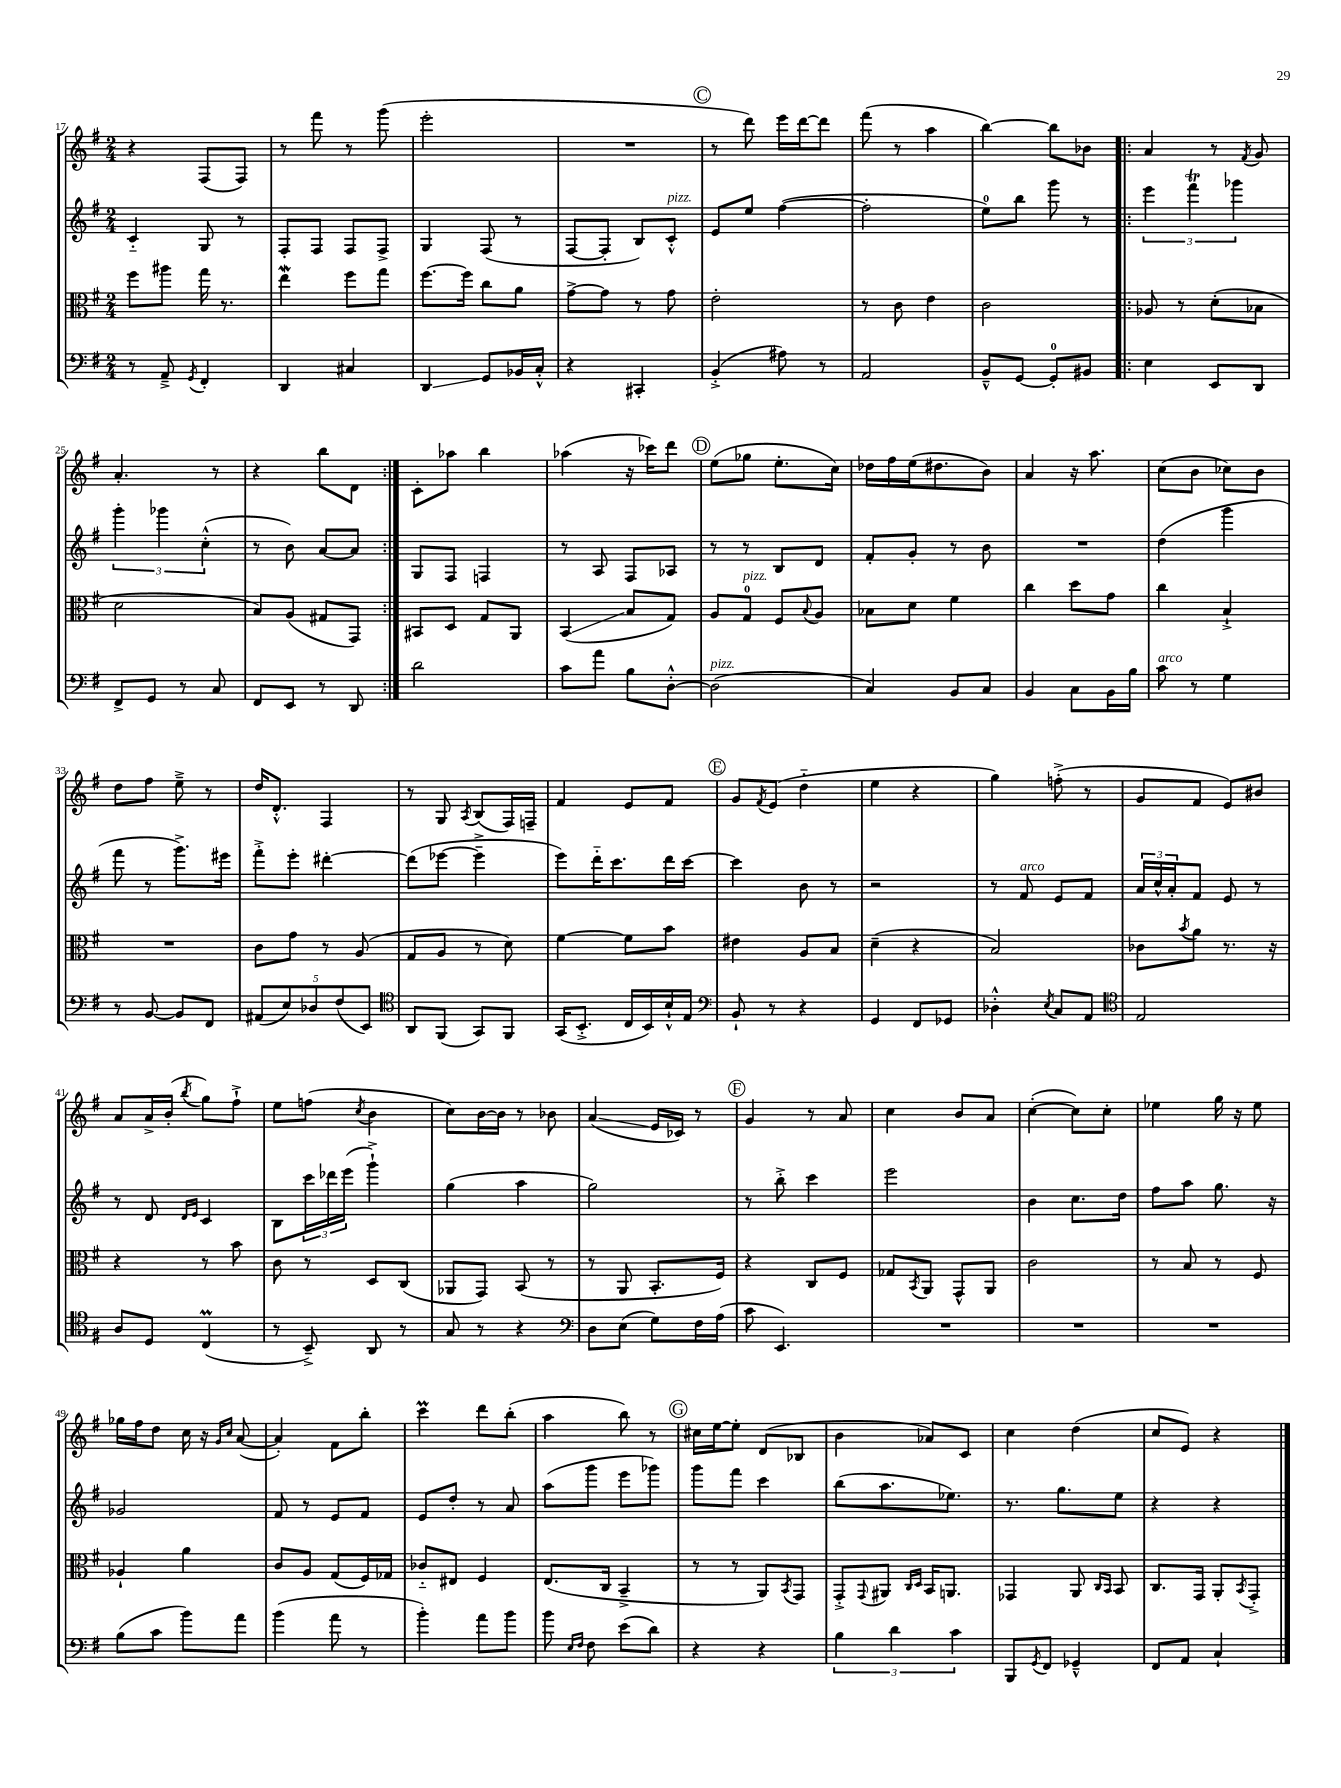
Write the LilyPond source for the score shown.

<<
\new StaffGroup <<
\new Staff = "s0" {
    \clef treble \key g \major \numericTimeSignature \time 2/4
    r4 fis8( fis8) |
    r8 fis'''8 r8 g'''8( |
    e'''2-. |
    R2 |
    \mark \markup { \circle "C" } r8 d'''8) e'''16 d'''16~ d'''8 |
    fis'''8( r8 a''4 |
    b''4~) b''8 bes'8 |
    \repeat volta 2 { a'4 r8 \acciaccatura { fis'8 } g'8 |
    a'4.-. r8 |
    r4 b''8 d'8 | }
    c'8-. aes''8 b''4 |
    aes''4( r16 ces'''16) d'''8 |
    \mark \markup { \circle "D" } e''8( ges''8 e''8.-. c''16) |
    des''16 fis''16 e''16( dis''8. b'8) |
    a'4 r16 a''8. |
    c''8( b'8 ces''8) b'8 |
    d''8 fis''8 e''8---> r8 |
    d''16 d'8.-.-^ fis4 |
    r8 g8 \acciaccatura { a8 } b8( fis16) f16-- |
    fis'4 e'8 fis'8 |
    \mark \markup { \circle "E" } g'8 \acciaccatura { fis'8 } e'8( d''4-_ |
    e''4 r4 |
    g''4) f''8-.->( r8 |
    g'8 fis'8 e'8) bis'8 |
    a'8 a'16-> b'16-.( \acciaccatura { b''8 } g''8) fis''8-!-> |
    e''8 f''8( \acciaccatura { c''8 } b'4 |
    c''8) b'16~ b'16 r8 bes'8 |
    a'4\glissando( e'16 ces'16) r8 |
    \mark \markup { \circle "F" } g'4 r8 a'8 |
    c''4 b'8 a'8 |
    c''4~-.( c''8) c''8-. |
    ees''4 g''16 r16 ees''8 |
    ges''16 fis''16 d''8 c''16 r16 \grace { g'16 c''16 } a'8~( |
    a'4-.) fis'8 b''8-. |
    c'''4\prall d'''8 b''8-.( |
    a''4 b''8) r8 |
    \mark \markup { \circle "G" } cis''16 e''16~ e''8-. d'8( bes8 |
    b'4 aes'8) c'8 |
    c''4 d''4( |
    c''8 e'8) r4 \bar "|." |
}
\new Staff = "s1" {
    \clef treble \key g \major \numericTimeSignature \time 2/4
    c'4-_ g8 r8 |
    fis8-. fis8 fis8 fis8-> |
    g4 fis8( r8 |
    fis8~ fis8-. b8) c'8-.-^^\markup { \italic "pizz." } |
    \mark \markup { \circle "C" } e'8 e''8 fis''4~( |
    fis''2-. |
    e''8-0) b''8 g'''8 r8 |
    \repeat volta 2 { \tuplet 3/2 { e'''4 fis'''4\trill ges'''4 } |
    \tuplet 3/2 { g'''4-. ges'''4 c''4-.-^( } |
    r8 b'8) a'8~ a'8 | }
    g8 fis8 f4 |
    r8 a8 fis8 aes8 |
    \mark \markup { \circle "D" } r8 r8 b8 d'8 |
    fis'8-. g'8-. r8 b'8 |
    R2 |
    d''4( g'''4 |
    fis'''8 r8 g'''8.->) eis'''16 |
    fis'''8-.-> e'''8-. dis'''4~-. |
    dis'''8( ees'''8~ ees'''4---> |
    e'''8) d'''16-_ c'''8. d'''16 c'''16~ |
    \mark \markup { \circle "E" } c'''4 b'8 r8 |
    r2 |
    r8 fis'8^\markup { \italic "arco" } e'8 fis'8 |
    \tuplet 3/2 { a'16 c''16-^ a'16-. } fis'8 e'8 r8 |
    r8 d'8 \grace { d'16 e'16 } c'4 |
    b8 \tuplet 3/2 { c'''16 des'''16 e'''16( } g'''4-!->) |
    g''4( a''4 |
    g''2) |
    \mark \markup { \circle "F" } r8 b''8-.-> c'''4 |
    e'''2 |
    b'4 c''8. d''16 |
    fis''8 a''8 g''8. r16 |
    ges'2 |
    fis'8 r8 e'8 fis'8 |
    e'8 d''8-. r8 a'8 |
    a''8( g'''8 e'''8 ges'''8) |
    \mark \markup { \circle "G" } g'''8 fis'''8 c'''4 |
    b''8( a''8. ees''8.) |
    r8. g''8. e''8 |
    r4 r4 \bar "|." |
}
\new Staff = "s2" {
    \clef alto \key g \major \numericTimeSignature \time 2/4
    fis''8 ais''8 g''16 r8. |
    e''4\mordent fis''8 g''8 |
    fis''8.~ fis''16 c''8 a'8 |
    g'8~-> g'8 r8 g'8 |
    \mark \markup { \circle "C" } e'2-. |
    r8 c'8 e'4 |
    c'2 |
    \repeat volta 2 { aes8 r8 d'8-.( bes8 |
    d'2 |
    b8) a8( gis8 g,8) | }
    bis,8 d8 g8 a,8 |
    b,4\glissando( b8 g8) |
    \mark \markup { \circle "D" } a8 g8-0^\markup { \italic "pizz." } fis8 \appoggiatura { b8 } a8 |
    bes8 d'8 fis'4 |
    c''4 d''8 g'8 |
    c''4 b4-!-> |
    R2 |
    c'8 g'8 r8 a8( |
    g8 a8 r8 d'8) |
    fis'4~ fis'8 b'8 |
    \mark \markup { \circle "E" } eis'4 a8 b8 |
    d'4--( r4 |
    b2) |
    ces'8 \acciaccatura { b'8 } a'8 r8. r16 |
    r4 r8 b'8 |
    c'8 r8 d8 c8( |
    aes,8 g,8) b,8( r8 |
    r8 a,8 b,8.-. fis16) |
    \mark \markup { \circle "F" } r4 c8 fis8 |
    ges8 \acciaccatura { b,8 } a,8 g,8-^ a,8 |
    c'2 |
    r8 b8 r8 fis8 |
    aes4-! a'4 |
    c'8 a8 g8( fis16) ges16 |
    ces'8-_ eis8 fis4 |
    e8.( c16 b,4---> |
    \mark \markup { \circle "G" } r8 r8 a,8) \acciaccatura { b,8 } g,8 |
    g,8-.-> \appoggiatura { g,8 } ais,8 \grace { c16 d16 } b,16 a,8. |
    ges,4 a,8 \grace { c16 b,16 } b,8 |
    c8. g,16 a,8-. \acciaccatura { b,8 } g,8-.-> \bar "|." |
}
\new Staff = "s3" {
    \clef bass \key g \major \numericTimeSignature \time 2/4
    r8 a,8---> \acciaccatura { g,8 } fis,4-. |
    d,4 cis4 |
    d,4\glissando g,8 bes,16 c16-.-^ |
    r4 cis,4-. |
    \mark \markup { \circle "C" } b,4-.->( ais8) r8 |
    a,2 |
    b,8---^ g,8~ g,8-0-. bis,8 |
    \repeat volta 2 { e4 e,8 d,8 |
    fis,8-> g,8 r8 c8 |
    fis,8 e,8 r8 d,8 | }
    d'2 |
    c'8 a'8 b8 d8~-.-^ |
    \mark \markup { \circle "D" } d2^\markup { \italic "pizz." }( |
    c4) b,8 c8 |
    b,4 c8 b,16 b16 |
    c'8^\markup { \italic "arco" } r8 g4 |
    r8 b,8~ b,8 fis,8 |
    \tuplet 5/4 { ais,8( e8) des8 fis8( e,8) } |
    \clef tenor a,8 fis,8( g,8) fis,8 |
    g,16( b,8.-.-> c16 b,16) b16-!-^ e16 |
    \mark \markup { \circle "E" } \clef bass b,8-! r8 r4 |
    g,4 fis,8 ges,8 |
    des4-.-^ \acciaccatura { e8 } c8 a,8 |
    \clef tenor e2 |
    a8 d8 c4\prall( |
    r8 b,8--->) a,8 r8 |
    g8 r8 r4 |
    \clef bass d8 e8( g8) fis16 a16( |
    \mark \markup { \circle "F" } c'8 e,4.) |
    R2 |
    R2 |
    R2 |
    b8( c'8 b'8) a'8 |
    b'4( a'8 r8 |
    b'4-.) a'8 b'8 |
    b'8 \grace { e16 fis16 } fis8 e'8( d'8) |
    \mark \markup { \circle "G" } r4 r4 |
    \tuplet 3/2 { b4 d'4 c'4 } |
    b,,8 \acciaccatura { g,8 } fis,8 ges,4---^ |
    fis,8 a,8 c4-! \bar "|." |
}
>>
>>
\layout { \context { \Score currentBarNumber = #17 } }
